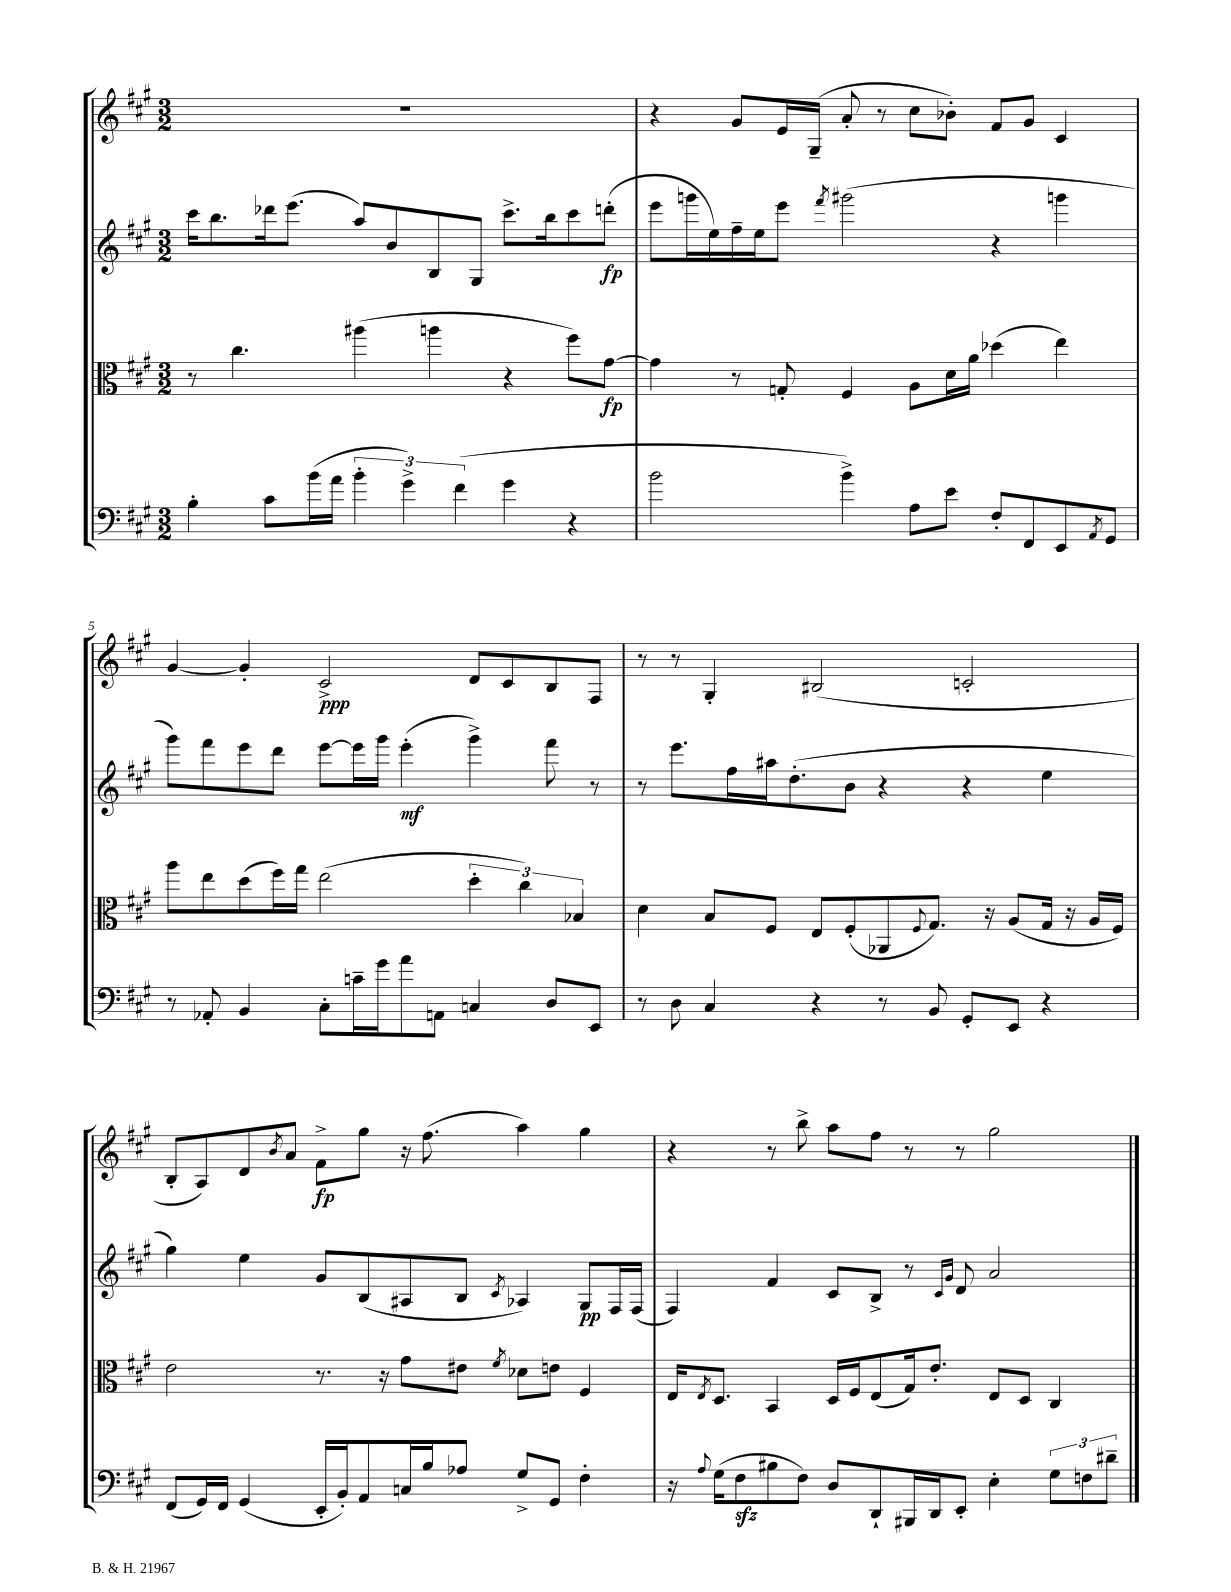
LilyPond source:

<<
\new StaffGroup <<
\new Staff = "s0" {
    \clef treble \key a \major \numericTimeSignature \time 3/2
    R1. |
    r4 gis'8 e'16 gis16--( a'8-. r8 cis''8 bes'8-.) fis'8 gis'8 cis'4 |
    gis'4~ gis'4-. cis'2->\ppp d'8 cis'8 b8 fis8 |
    r8 r8 gis4-. bis2( c'2-. |
    b8-. a8) d'8 \acciaccatura { b'8 } a'8 fis'8->\fp gis''8 r16 fis''8.( a''4) gis''4 |
    r4 r8 b''8-> a''8 fis''8 r8 r8 gis''2 \bar "|." |
}
\new Staff = "s1" {
    \clef treble \key a \major \numericTimeSignature \time 3/2
    cis'''16 b''8. des'''16 e'''8.( a''8) b'8 b8 gis8 cis'''8.-> b''16 cis'''8 d'''8-.\fp( |
    e'''8 g'''16 e''16) fis''16-- e''16 e'''8 \acciaccatura { fis'''8 } gis'''2( r4 g'''4 |
    gis'''8) fis'''8 e'''8 d'''8 e'''8~ e'''16 gis'''16 e'''4-.\mf( gis'''4->) fis'''8 r8 |
    r8 e'''8. fis''16 ais''16 d''8.-.( b'8 r4 r4 e''4 |
    gis''4) e''4 gis'8 b8( ais8 b8 \acciaccatura { cis'8 } aes4) gis8\pp fis16 fis16( |
    fis4) fis'4 cis'8 b8-> r8 \grace { cis'16 gis'16 } d'8 a'2 \bar "|." |
}
\new Staff = "s2" {
    \clef alto \key a \major \numericTimeSignature \time 3/2
    r8 cis''4. ais''4( a''4 r4 fis''8) gis'8~\fp |
    gis'4 r8 g8-. fis4 a8 d'16 a'16 des''4( e''4) |
    a''8 e''8 d''8( fis''16) gis''16 e''2( \tuplet 3/2 { d''4-. cis''4) bes4 } |
    d'4 b8 fis8 e8 fis8-.( aes,8 \appoggiatura { fis8 } gis8.) r16 a8( gis16 r16 a16 fis16) |
    e'2 r8. r16 gis'8 eis'8 \acciaccatura { fis'8 } des'8 e'8 fis4 |
    e16 \acciaccatura { e8 } d8. b,4 d16 fis16 e8( gis16) e'8.-. e8 d8 cis4 \bar "|." |
}
\new Staff = "s3" {
    \clef bass \key a \major \numericTimeSignature \time 3/2
    b4-. cis'8 b'16( a'16 \tuplet 3/2 { b'4-. gis'4->) fis'4( } gis'4 r4 |
    b'2 b'4->) a8 e'8 fis8-. fis,8 e,8 \acciaccatura { a,8 } gis,8 |
    r8 aes,8-. b,4 cis8-. c'16-- gis'16 a'8 a,8 c4 d8 e,8 |
    r8 d8 cis4 r4 r8 b,8 gis,8-. e,8 r4 |
    fis,8( gis,16) fis,16 gis,4( e,16-. b,16-.) a,8 c16 b16 aes8 gis8-> gis,8 fis4-. |
    r16 \appoggiatura { a8 } gis16( fis8\sfz bis8 fis8) d8 d,8-! bis,,16 d,16 e,8-. e4-. \tuplet 3/2 { gis8 f8 dis'8-- } \bar "|." |
}
>>
>>
\layout { \context { \Score currentBarNumber = #3 \override BarNumber.break-visibility = ##(#f #t #t) barNumberVisibility = #(every-nth-bar-number-visible 5) } }
